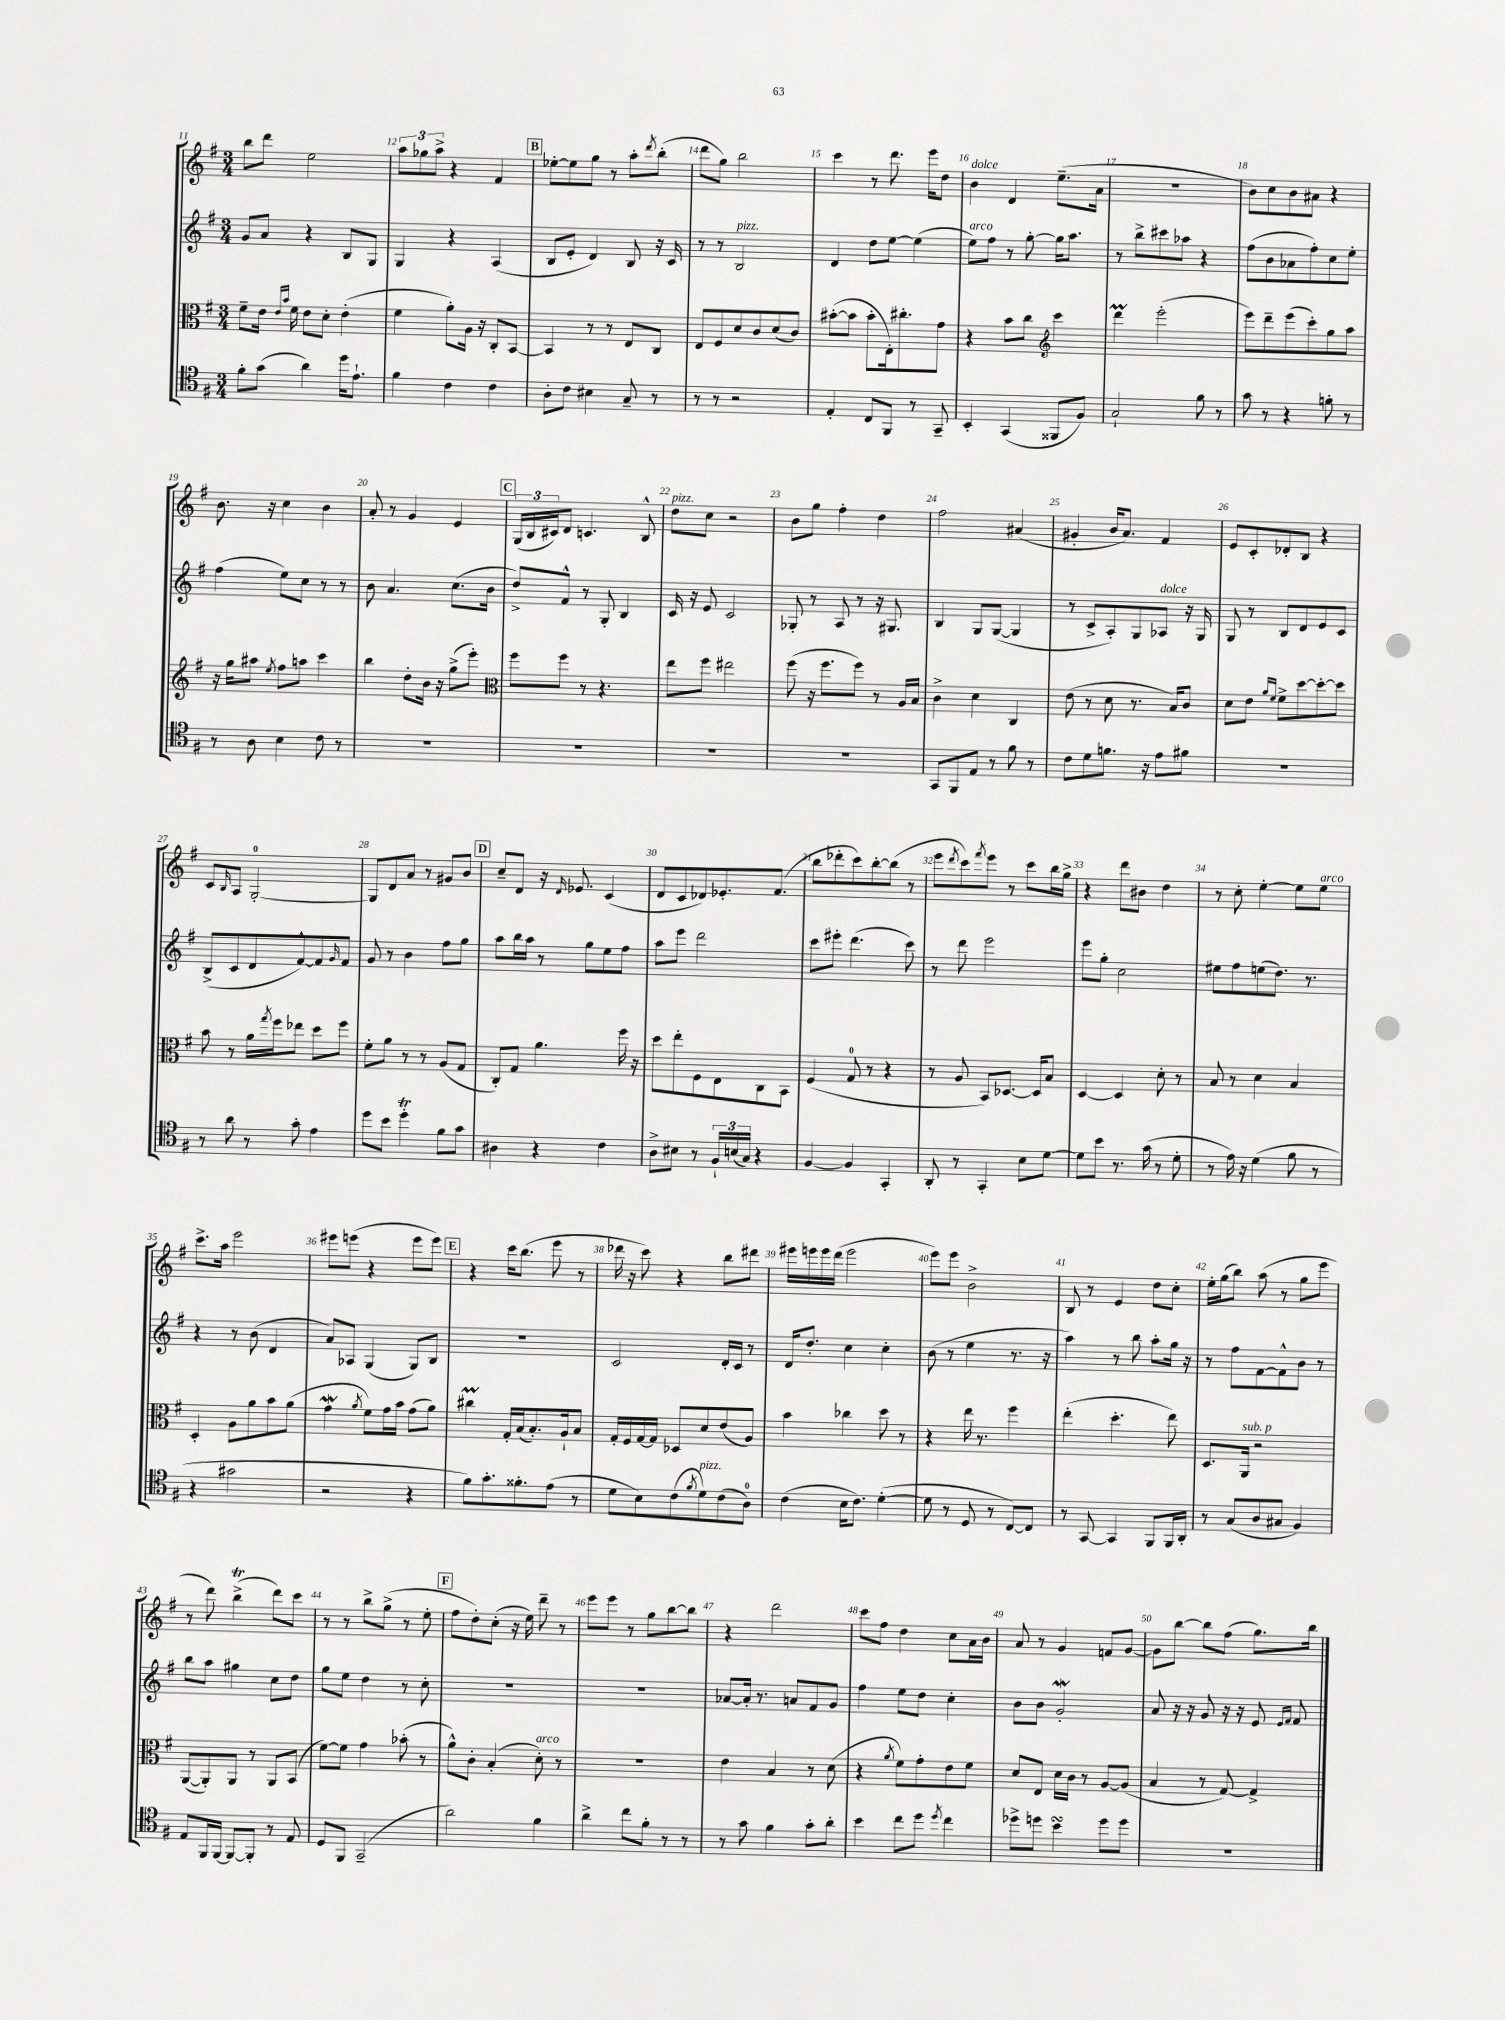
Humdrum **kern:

**kern	**kern	**kern	**kern
*staff4	*staff3	*staff2	*staff1
*clefC4	*clefC3	*clefG2	*clefG2
*k[f#]	*k[f#]	*k[f#]	*k[f#]
*M3/4	*M3/4	*M3/4	*M3/4
8f#'	8f#~	8g	8bb
(8g	16e	8a	8ddd
.	16qqe	.	.
.	16qqb	.	.
.	16f#	.	.
4a)	8e	4r	2ee
.	8d'	.	.
16dd	(4e'	8B	.
8.e`	.	.	.
.	.	8G	.
=	=	=	=
4f#	4f#	4G	12aa
.	.	.	12gg-
.	.	.	12aa^
4c	8a')	4r	4r
.	16A	.	.
.	16r	.	.
4c	8C'	(4A	4f#
.	[8BB	.	.
=	=	=	=
8A'	4BB]	8B	[8ee-'
8c	.	8e'	8ee-]
4B#	8r	4d)	8gg
.	8r	.	8r
8G~	8E	8B	8aa'
.	.	.	8qddd
8r	8C	16r	(8bb'
.	.	16c	.
=	=	=	=
8r	8E	8r	8ddd
8r	8F#	8r	8gg)
2r	8d	2B	2bb
.	8c	.	.
.	(8d	.	.
.	8c)	.	.
=	=	=	=
4E'	([8b#'	4d	4ccc
.	8b#]	.	.
8C	8b#'	8dd	8r
8FF#	16E')	[8ee	8.ddd
.	8.cc#'	.	.
8r	.	(4ee]	.
.	.	.	16eee
8GG~	8g	.	8dd
=	=	=	=
4BB'	4r	8ee)	4b
.	.	8ff#	.
(4GG	8b	8r	4d
.	8cc	[8gg'	.
*	*clefG2	*	*
8FF##	4ccc	16gg]	(8.ee~
.	.	8.aa	.
8F#)	.	.	.
.	.	.	16a
=	=	=	=
2G`	4ddd	8r	2.r
.	.	8bb^	.
.	(2eee'	8ccc#	.
.	.	8aa-	.
8f#	.	4r	.
8r	.	.	.
=	=	=	=
8g	8eee)	(8ff#	8b)
8r	8ddd~	8b	8cc
4r	(8eee	8a-	8b
.	8ccc')	8ff#')	8a#
8f'	8gg	8cc	4r
8r	8aa	8ee'	.
=	=	=	=
8r	16r	(4ff#	8.b
.	16gg	.	.
8A	8aa#	.	.
.	.	.	16r
.	8qee	.	.
4B	8ff#	8ee)	4cc
.	8aa	8cc	.
8c	4ccc	8r	4b
8r	.	8r	.
=	=	=	=
2.r	4bb	8b	8a'
.	.	4.a	8r
.	8dd'	.	4g
.	16b	.	.
.	16r	.	.
.	(8gg^	(8.cc	4e
.	8eee')	.	.
.	.	16b	.
=	=	=	=
*	*clefC3	*	*
2.r	8ff#	8dd^)	(24G
.	.	.	24B
.	.	.	24c#)
.	8ff#	8f#^^	8d
.	8r	8r	4.c
.	4.r	8G'	.
.	.	4B	.
.	.	.	8B^^
=	=	=	=
2.r	8ee	16c	8dd
.	.	16r	.
.	8ff#	8e	8cc
.	2ee#	2c	2r
=	=	=	=
2.r	(8ff#	8G-'	8b
.	16r	8r	8gg
.	8.ff#	.	.
.	.	8A	4ff#'
.	8ff#)	8r	.
.	8r	16r	4dd
.	.	8.G#	.
.	16A	.	.
.	16B	.	.
=	=	=	=
8GG	4c^	4B	2ff#
8FF#	.	.	.
8E	4d	8G	.
8r	.	([8G	.
8f#	4C	4G]	(4a#
8r	.	.	.
=	=	=	=
8c	(8e	8r	4g#'
8d	8r	8c^	.
8.f	8d	8A')	16b
.	.	.	8.a)
.	8.r	8G	.
16r	.	.	.
8e	.	8A-	4f#
.	16B)	.	.
8f#	8c	16r	.
.	.	16G	.
=	=	=	=
2.r	8d	8G	8e
.	8e	8r	8c'
.	16qqa	.	.
.	16qqf#	.	.
.	8f#^	8B	8d-'
.	[8dd	8d	8B
.	8dd'_	8e	4r
.	8dd]	8c	.
=	=	=	=
8r	8b	(8B^	8c
.	.	.	16qqB
8a	8r	8c	8A
8r	16a	8d	[2G'
.	8qgg	.	.
.	16ff#	.	.
8g'	8ee-	[8f#^^)	.
4e	8dd	8f#]	.
.	.	16qqg	.
.	8ff#	8f#	.
=	=	=	=
8dd	8f#'	8g	8G]
8b	8a	8r	8d
4dd'	8r	4b	8a
.	8r	.	8r
8f#	(8A	8ff#	8g#
8g	8G	8gg	8b
=	=	=	=
4A#	8C')	8aa	8cc~
.	8G	16bb	8d
.	.	16aa	.
4r	4.a	8r	16r
.	.	.	16qqd
.	.	.	8.e-
.	.	8gg	.
4c	.	8ee	(4c
.	16ff#	8ff#	.
.	16r	.	.
=	=	=	=
8A^	8dd	8aa	8d
8B#	8ee'	8eee	8c
8r	8F#	2ddd	8d-)
24F#`	8E	.	8.e-'
(24B	.	.	.
24G)	.	.	.
4r	8C	.	.
.	.	.	(8.f#
.	8BB	.	.
=	=	=	=
[4F#	(4F#	8ccc	8bb
.	.	8eee#'	8ddd-'
4F#]	8G	(4.ddd	8ccc)
.	8r	.	[8bb'
4GG'	4r	.	(8bb]
.	.	8ccc)	8r
=	=	=	=
8AA'	8r	8r	8eee
.	.	.	8qddd
8r	8A	8ddd	8ccc)
.	.	.	8qfff#
4GG'	8BB)	2eee	8eee
.	[8.D-	.	8r
8B	.	.	8ccc
.	16D-]	.	.
[8d	8B	.	16bb
.	.	.	16gg^
=	=	=	=
8d]	[4D	8eee	4r
8b	.	8gg'	.
8.r	4D]	2cc	8ddd
.	.	.	8b#
(16g	.	.	.
8r	8d'	.	4dd
8d'	8r	.	.
=	=	=	=
8r	8B	8ee#	8r
16e)	8r	8ff#	8cc'
16r	.	.	.
(4d	4d	(8ee	[4ee'
.	.	8.dd)	.
8f#	4B	.	8ee]
.	.	8.r	.
8r	.	.	8ee
=	=	=	=
4r	4D'	4r	8.ccc^
.	.	.	16aa
2g#	8A	8r	2eee
.	8a	(8b	.
.	8b	4d	.
.	(8a	.	.
=	=	=	=
2r	4g	8a)	8eee#
.	.	8A-	(8eee
.	8qa	.	.
.	8f#)	(4G	4r
.	16g	.	.
.	16b	.	.
4r	(8g	8G)	8eee
.	8a)	8B	8eee)
=	=	=	=
8f#)	4cc#	2.r	4r
8.g'	.	.	.
.	16G'	.	16ccc
8.f##'	(16B	.	(8.bb
.	8.B')	.	.
(8e	.	.	8eee
.	16A`	.	.
8r	8B	.	8r
=	=	=	=
8d	16G'	2c	16ddd-
.	16F#	.	16r
8B)	[16G	.	8ccc)
.	16G]	.	.
(8c	8D-	.	4r
8qf#	.	.	.
8d)	8d	.	.
(8c	(8e	16d'	8bb
.	.	16c	.
8A)	8A)	8r	8ddd#
=	=	=	=
(4c	4b	16d	16eee#
.	.	8.dd'	16eee
.	.	.	16eee
.	.	.	(16ddd
16B	4cc-	4cc	2eee
8.c)	.	.	.
([4d'	8dd	4cc'	.
.	8r	.	.
=	=	=	=
8d]	4r	(8b	8eee)
8r	.	8r	8eee
8D	16ee	4ee	2b^
.	8.r	.	.
8r	.	.	.
[8C)	4ff#	8.r	.
8C]	.	.	.
.	.	16r	.
=	=	=	=
8r	(4ee'	4aa)	8B
[8GG	.	.	8r
4GG]	4.dd'	8r	4e
.	.	8bb	.
8FF#	.	8aa'	8dd
16FF#	8ee)	16gg	8cc'
16AA'	.	16r	.
=	=	=	=
8r	8.D	8r	16ee'
.	.	.	(16gg
(8G	.	8ff#	8bb)
.	16AA	.	.
8A	2r	[8f#	(8aa
8G#	.	8f#^^]	8r
4F#)	.	8b	8gg
.	.	8r	8eee
=	=	=	=
8E	([8AA	8bb	8r
16FF#	8AA'])	8aa	8ddd)
[16FF#	.	.	.
8FF#_	8AA	4gg#	(4bb^
8FF#']	8r	.	.
8r	8AA	8cc	8ddd)
8E	(8BB	8dd	8ccc
=	=	=	=
8D	[8f#)	8gg	8r
8FF#	8f#]	8ee	8r
(2GG~	4g	4dd	8bb^
.	.	.	(8gg^
.	(8b-'	8r	8r
.	8r	8cc'	8ee'
=	=	=	=
2a)	8a^^)	2.r	8ff#
.	8c'	.	8dd')
.	(4B'	.	(8cc'
.	.	.	16r
.	.	.	16ee)
4f#	8d')	.	8ddd~
.	8r	.	8r
=	=	=	=
4a^	2.r	2.r	8eee
.	.	.	8eee
8cc	.	.	8r
8f#'	.	.	8gg
8r	.	.	[8bb
8r	.	.	8bb]
=	=	=	=
8r	4e	[8a-	4r
8g	.	16a-']	.
.	.	8.r	.
4f#	4B	.	2ddd
.	.	8a	.
8g'	8r	8f#	.
8a'	(8d	8g	.
=	=	=	=
4b	4r	4ff#	8ccc
.	.	.	8ff#
.	8qa	.	.
8cc	8f#)	8ee	4dd
8dd	8g'	8dd	.
8qdd	.	.	.
4cc	8e	4cc'	8cc
.	8f#	.	16a
.	.	.	16b
=	=	=	=
8dd-^	8d	8b	8a
8dd	8E	8b	8r
4b	16d	2g'	4g
.	16c	.	.
.	8r	.	.
8dd	[8A	.	8f
8dd	(8A]	.	[8g
=	=	=	=
2.r	4B	8a	8g]
.	.	16r	[8bb
.	.	16r	.
.	8r	8g	8bb]
.	[8G)	16r	(8ff#
.	.	16r	.
.	4G^]	8e	8.gg)
.	.	16qqe	.
.	.	16qqf#	.
.	.	8f#	.
.	.	.	16bb
==	==	==	==
*-	*-	*-	*-
